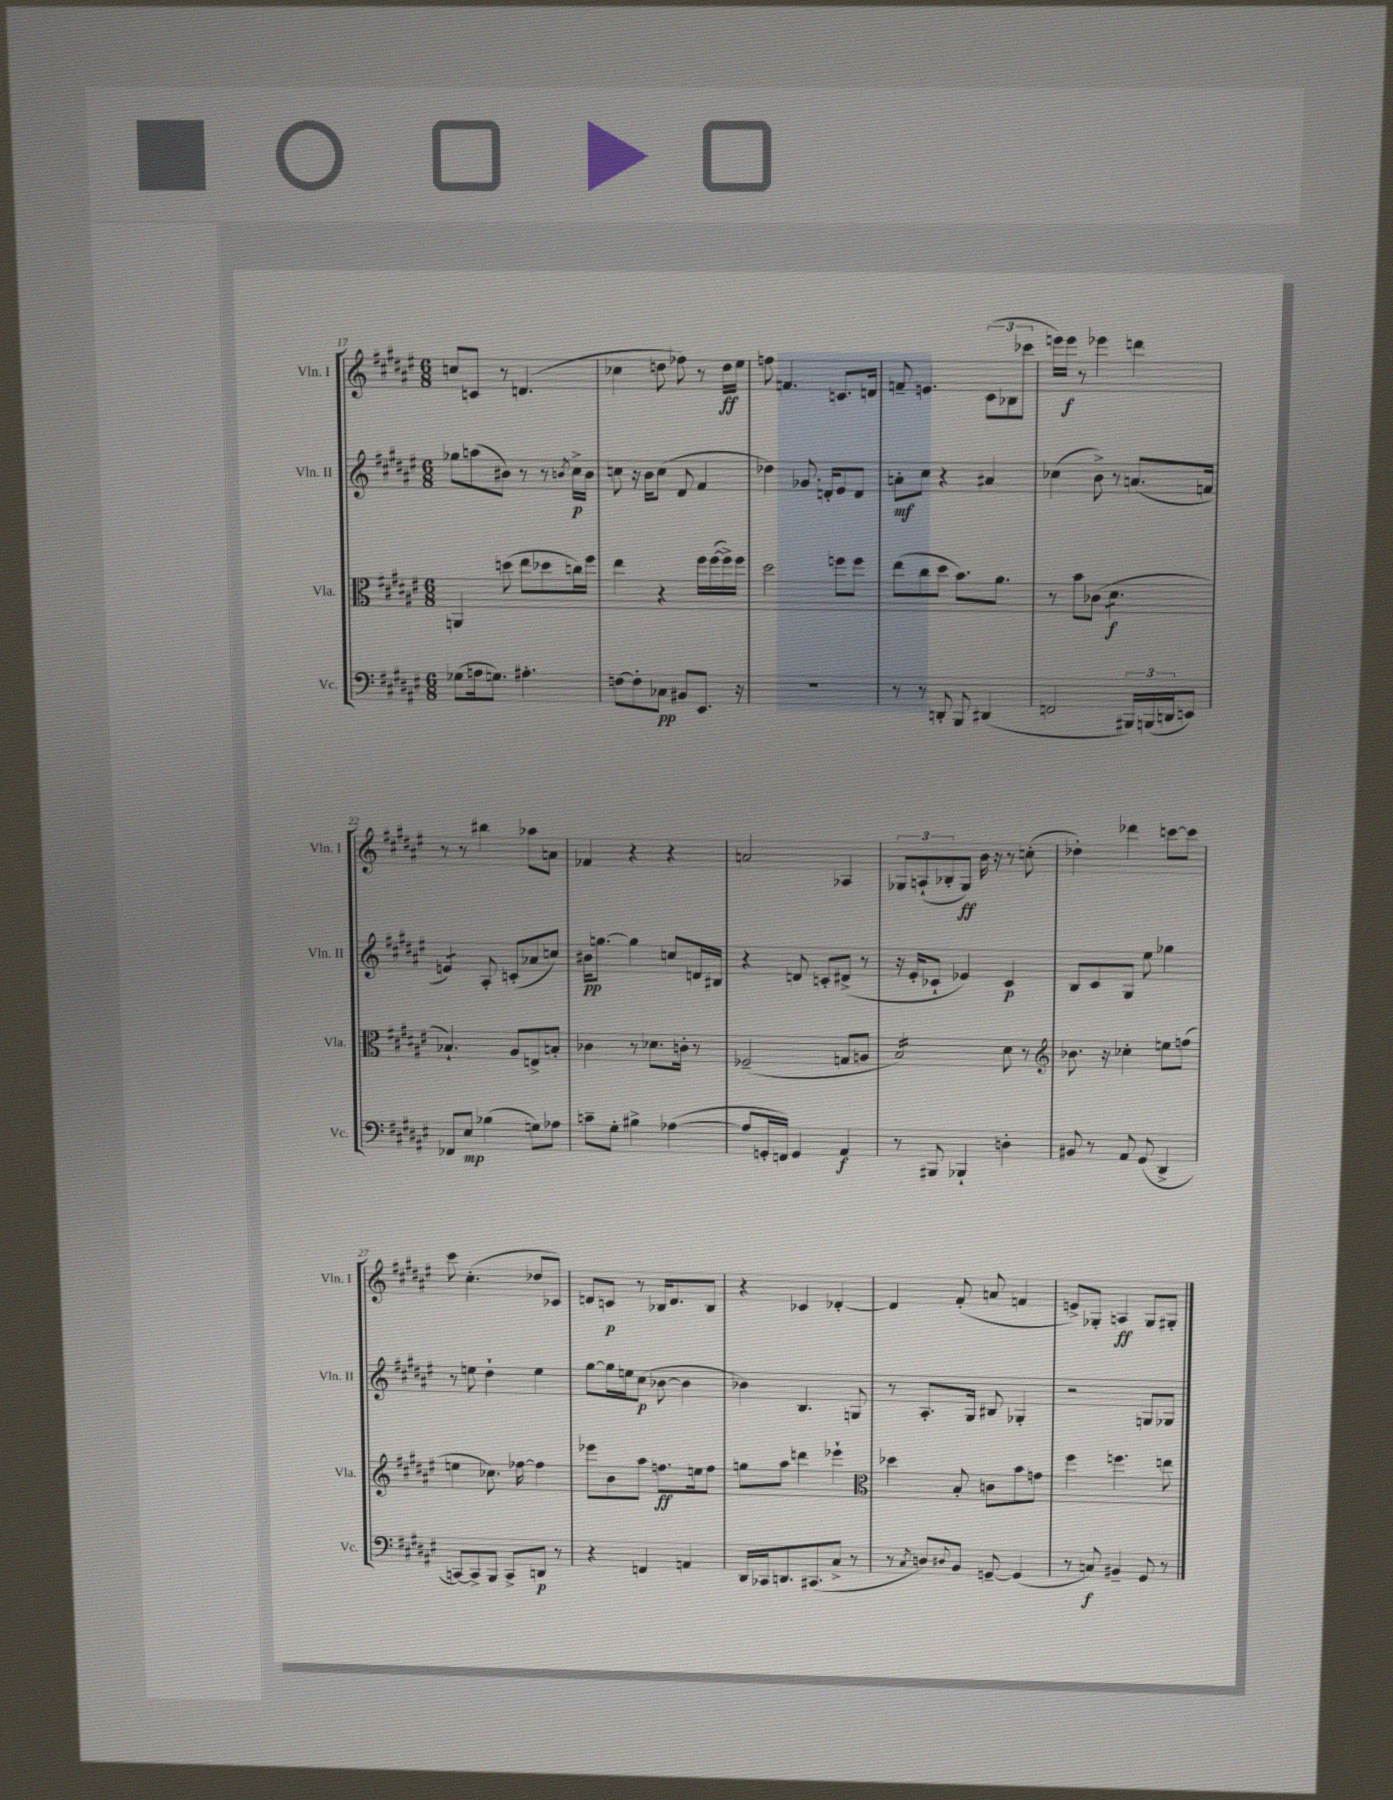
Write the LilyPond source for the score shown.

<<
\new StaffGroup <<
\new Staff = "s0" \with { instrumentName = "Vln. I" shortInstrumentName = "Vln. I" } {
    \clef treble \key fis \major \numericTimeSignature \time 6/8
    c''8 c'8 r8 d'4.( |
    ces''4 d''8 fes''8) r8 d''16\ff eis''16 |
    f''8 f'4. c'8. d'16 |
    f'8-- e'4. \tuplet 3/2 { cis'8( bes8 ces'''8 } |
    e'''16) e'''16\f r8 ees'''4 d'''4 |
    r8 r8 bis''4 aes''8 a'8 |
    fes'4 r4 r4 |
    a'2 aes4 |
    \tuplet 3/2 { ges8 a8-!( bes8-. } ges8\ff) b'16 r16 r8 c''8-.( |
    des''4-.) des'''4 c'''8~ c'''8 |
    cis'''8 cis''4.-.( des''8 ces'8) |
    d'8 c'8\p r8 bes16 d'8. bes8 |
    r4 ces'4 des'4~-. |
    des'4 fis'8-.( a'8 f'4 |
    e'8->) ges8-. a4\ff ges8 gis8-. \bar "|." |
}
\new Staff = "s1" \with { instrumentName = "Vln. II" shortInstrumentName = "Vln. II" } {
    \clef treble \key fis \major \numericTimeSignature \time 6/8
    ges''8 a''8( bis'8) r8 r8 \acciaccatura { b'8 } cis''16->\p b'16 |
    c''8 r16 b'16 c''8( dis'8 fis'4 |
    des''4) ges'8. d'16-. eis'8 d'8 |
    a'8-.\mf cis''8 r4 ais'4 |
    ces''4( b'8->) r8 a'8.( f'16 |
    e'4:8) ais8-. c'8-.( aes'8 c''8) |
    bis'16\pp g''8.~ g''4 c''8 d'16 bis16 |
    r4 d'8 c'8-. dis'8->( r8 |
    r16 eis'16-. ces'8-! ees'4) ces'4\p |
    b8 cis'8 gis8 eis''8 ges''4 |
    r8 e''8 dis''4-! e''4 |
    gis''8~ gis''16 e''16 cis''8\p( bes'8~ bes'4 |
    bes'4) b4. g8 |
    r8 ais8.-. gis16 bis8 ges4-. |
    r2 g8 ges8 \bar "|." |
}
\new Staff = "s2" \with { instrumentName = "Vla." shortInstrumentName = "Vla." } {
    \clef alto \key fis \major \numericTimeSignature \time 6/8
    a,4 d''8( eis''8 des''8 c''16) fis''16 |
    eis''4 r4 fis''16 fis''16~( fis''16->) fis''16 |
    dis''2 f''8 f''8 |
    eis''8( cis''8 dis''8 b'8.) ais'8. |
    r8 b'8 ces'8( dis'4.:8\f |
    bes4.-!) ais8 e8-> b8-. |
    ces'4 r8 des'8. c'16-. r8 |
    fes2--( g8 a8 |
    b2:16) dis'8 r8 |
    \clef treble bes'8. r16 ces''4-. e''8 f''8( |
    e''4 ces''8.) fes''16~ fes''4 |
    ees'''8 b'8 ais''8 f''8.\ff e''16 f''8 |
    g''8 ais''8 d'''4 ees'''4-! |
    \clef alto des''4 b8-. c'8 b'8 g'8 |
    fis''4 f''4. e''8 \bar "|." |
}
\new Staff = "s3" \with { instrumentName = "Vc." shortInstrumentName = "Vc." } {
    \clef bass \key fis \major \numericTimeSignature \time 6/8
    ges8( a16 g8.) ais4.-. |
    f8~ f8-. ces8\pp bis,8 eis,8. r16 |
    R2. |
    r8 r8 d,8-. b,,8 dis,4( |
    f,2 \tuplet 3/2 { bis,,16) b,,16( d,16 } e,8) |
    fes,8 eis8\mp bes4( g8) aes8 |
    c'8-- gis8-. bis4-> aes4~( |
    aes8 g,16-. f,16) g,4 ais,4\f |
    r8 bis,,8 bes,,4-! d4-. |
    bis,8 r8 ais,8 gis,8( dis,4-> |
    c,8~) c,8-> b,,8 c,8-> d,8\p r8 |
    r4 f,4 a,4 |
    dis,16 ces,16 d,8. cis,8.( cis8-> r8 |
    r8 \acciaccatura { cis8 } d8) \appoggiatura { dis8 } b,8 g,8~-- g,4( |
    r8 c8\f) bis,4-- gis,8 r8 \bar "|." |
}
>>
>>
\layout { \context { \Score currentBarNumber = #17 } }
